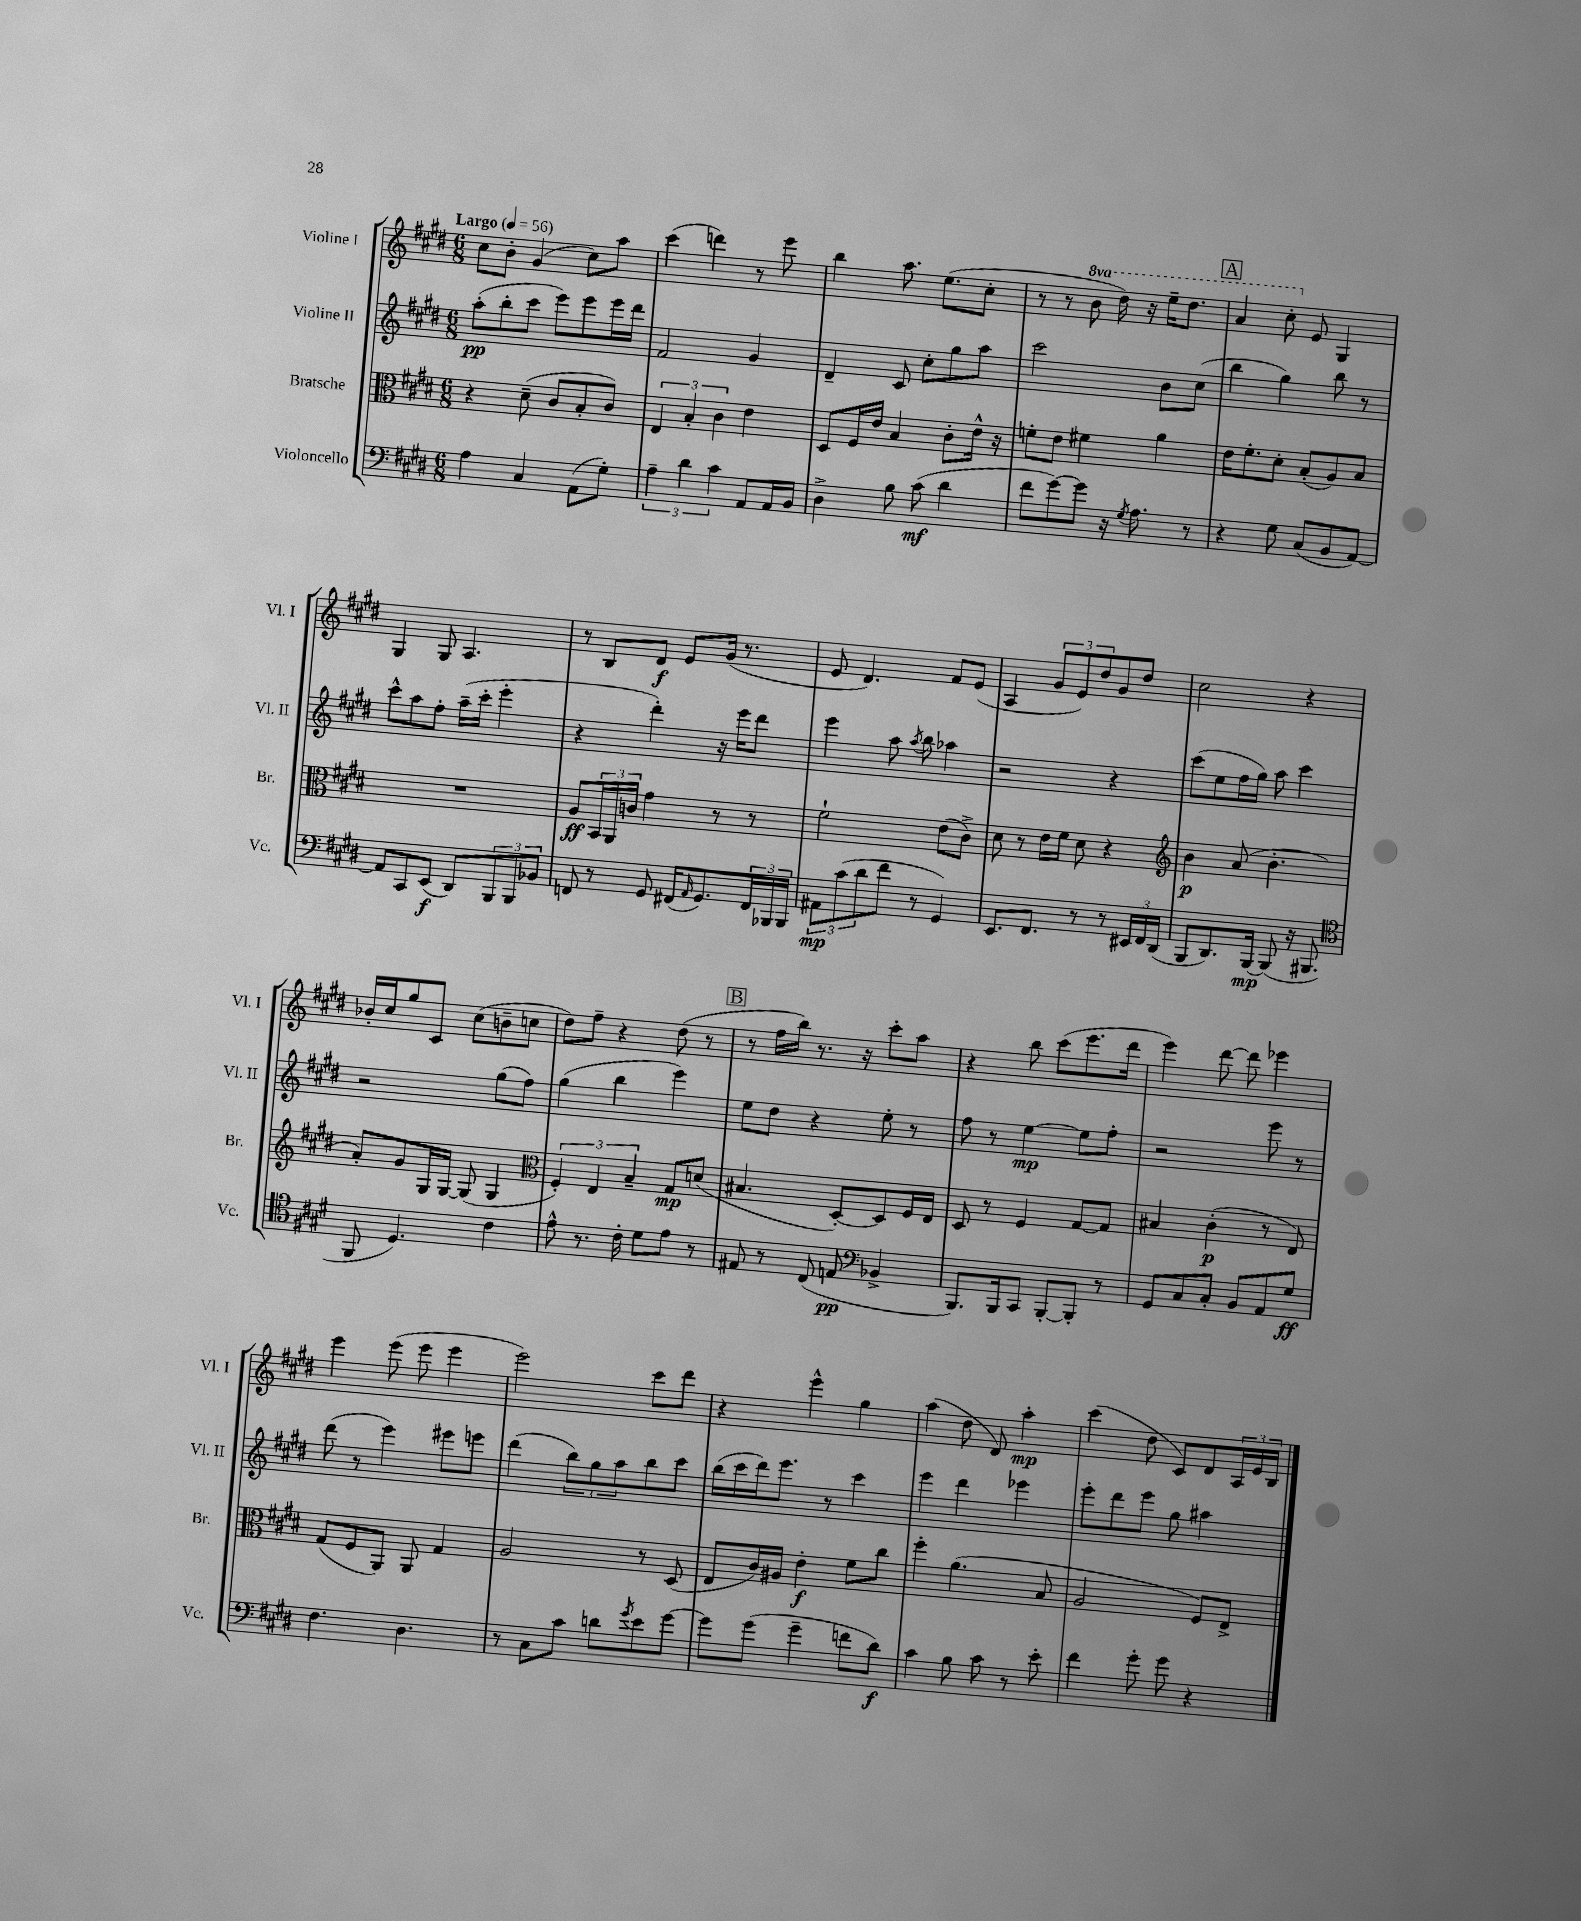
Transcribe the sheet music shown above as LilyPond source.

<<
\new StaffGroup <<
\new Staff = "s0" \with { instrumentName = "Violine I" shortInstrumentName = "Vl. I" } {
    \clef treble \key e \major \numericTimeSignature \time 6/8 \set Staff.ottavationMarkups = #ottavation-simple-ordinals \tempo "Largo" 4 = 56
    cis''8 b'8-. gis'4( cis''8) a''8 |
    cis'''4( d'''4) r8 e'''8 |
    b''4 a''8. e''8.( cis''8-. |
    r8 r8 \ottava #1 b''8 dis'''16) r16 e'''16-- dis'''8. |
    \mark \markup { \box "A" } a''4 cis'''8-. \ottava #0 e'8 gis4 |
    gis4 gis8 a4. |
    r8 b8 dis'8\f e'8 gis'16( r8. |
    e'8 dis'4.) fis'8 e'8( |
    a4 \tuplet 3/2 { gis'8 e'8) dis''8 } gis'8 dis''8 |
    cis''2 r4 |
    bes'16-. cis''16 gis''8 cis'8 cis''8( b'8-- c''8 |
    dis''8) fis''8-- r4 dis''8( r8 |
    \mark \markup { \box "B" } r8 fis''16 b''16) r8. r16 cis'''8-. a''8 |
    r4 b''8 cis'''8( e'''8. dis'''16 |
    e'''4) dis'''8~ dis'''8 ees'''4 |
    e'''4 e'''8( e'''8 e'''4 |
    e'''2) cis'''8 dis'''8 |
    r4 e'''4-^ gis''4 |
    a''4( dis''8 dis'8) a''4-.\mp |
    cis'''4( dis''8 cis'8) dis'8 \tuplet 3/2 { a16 e'16 b16 } \bar "|." |
}
\new Staff = "s1" \with { instrumentName = "Violine II" shortInstrumentName = "Vl. II" } {
    \clef treble \key e \major \numericTimeSignature \time 6/8
    a''8-.\pp( b''8-. cis'''8 e'''8) e'''8 e'''16 dis'''16 |
    fis'2 gis'4 |
    dis'4-- cis'8 cis''8-. gis''8 a''8 |
    cis'''2 b'8 cis''8( |
    \mark \markup { \box "A" } b''4 gis''4) b''8 r8 |
    cis'''8-^ a''8 fis''8-. a''16--( cis'''16-. e'''4-. |
    r4 dis'''4-.) r16 e'''16 dis'''8 |
    e'''4 a''8 \acciaccatura { a''8 } b''8 aes''4 |
    r2 r4 |
    cis'''8( e''8 fis''16 gis''16) a''8 cis'''4 |
    r2 gis''8( fis''8) |
    gis''4( b''4 e'''4) |
    \mark \markup { \box "B" } e''8 dis''8 r4 e''8-. r8 |
    fis''8 r8 e''4~\mp e''8 fis''8-. |
    r2 e'''8 r8 |
    dis'''8( r8 e'''4) eis'''8 e'''8 |
    dis'''4( \tuplet 3/2 { b''8) gis''8 a''8 } b''8 cis'''8 |
    b''16( cis'''16 dis'''16) e'''8. r8 cis'''4 |
    e'''4 dis'''4 ees'''4 |
    e'''8-. dis'''8 e'''8 gis''8 ais''4 \bar "|." |
}
\new Staff = "s2" \with { instrumentName = "Bratsche" shortInstrumentName = "Br." } {
    \clef alto \key e \major \numericTimeSignature \time 6/8
    r4 dis'8--( cis'8 b8-. cis'8) |
    \tuplet 3/2 { e4 b4-. cis'4 } e'4 |
    dis8 fis16 e'16 b4 cis'8-. e'16-^ r16 |
    f'8-. e'8 fis'4 a'4 |
    \mark \markup { \box "A" } e'16 fis'8.-. dis'8-. b8-.( a8) b8 |
    R2. |
    a8\ff \tuplet 3/2 { b,16 a,16 c'16 } gis'4 r8 r8 |
    fis'2-! e'8( cis'8->) |
    dis'8 r8 e'16 fis'16 dis'8 r4 |
    \clef treble b'4\p a'8( b'4.-. |
    a'8-.) gis'8 gis16 gis16~ gis8( gis4 |
    \clef alto \tuplet 3/2 { fis4-.) e4 b4-- } gis8\mp d'8( |
    \mark \markup { \box "B" } bis4. dis8~-.) dis8 fis16 e16 |
    dis8 r8 fis4 gis8~ gis8 |
    bis4 cis'4-.\p( r8 e8) |
    gis8( fis8 a,8) a,8 gis4 |
    a2 r8 dis8( |
    e8 cis'16) ais16 e'4-.\f fis'8 cis''8 |
    fis''4-. a'4.( b8 |
    a2 fis8) e8-> \bar "|." |
}
\new Staff = "s3" \with { instrumentName = "Violoncello" shortInstrumentName = "Vc." } {
    \clef bass \key e \major \numericTimeSignature \time 6/8
    a4 cis4 a,8( gis8-.) |
    \tuplet 3/2 { a4-- dis'4 cis'4 } a,8 a,16 b,16 |
    dis4-> b8 cis'8\mf( dis'4 |
    fis'8 gis'8~) gis'8 r16 \acciaccatura { gis8 } a8. r8 |
    \mark \markup { \box "A" } r4 gis8 cis8( b,8 a,8~) |
    a,8 cis,8 e,8\f( dis,8) \tuplet 3/2 { b,,8 b,,8 bes,8 } |
    f,8 r8 gis,8 fis,16( \grace { a,16 } gis,8.) \tuplet 3/2 { fis,16 bes,,16 bes,,16 } |
    \tuplet 3/2 { ais,8\mp cis'8( dis'8 } fis'8 r8 gis,4) |
    e,8. fis,8. r8 r8 \tuplet 3/2 { eis,16 fis,16 dis,16( } |
    b,,8 dis,8.) b,,16~\mp b,,8( r16 bis,,8. |
    \clef tenor fis,8 dis4.) cis'4 |
    e'8-^ r8. cis'16-. dis'8 e'8 r8 |
    \mark \markup { \box "B" } eis8 r8 cis8( e8\pp \clef bass bes,4-> |
    b,,8.) b,,16 cis,8 b,,8~-. b,,8-. r8 |
    gis,8 cis8 cis8-. b,8 a,8 gis8\ff |
    fis4. dis4. |
    r8 cis8 cis'8 d'8 \acciaccatura { gis'8 } e'8 gis'8~ |
    gis'8 gis'8( gis'4-- f'8 dis'8\f) |
    cis'4 b8 cis'8 r8 e'8-. |
    fis'4 gis'8-. gis'8 r4 \bar "|." |
}
>>
>>
\layout { \context { \Score \remove "Bar_number_engraver" } }
